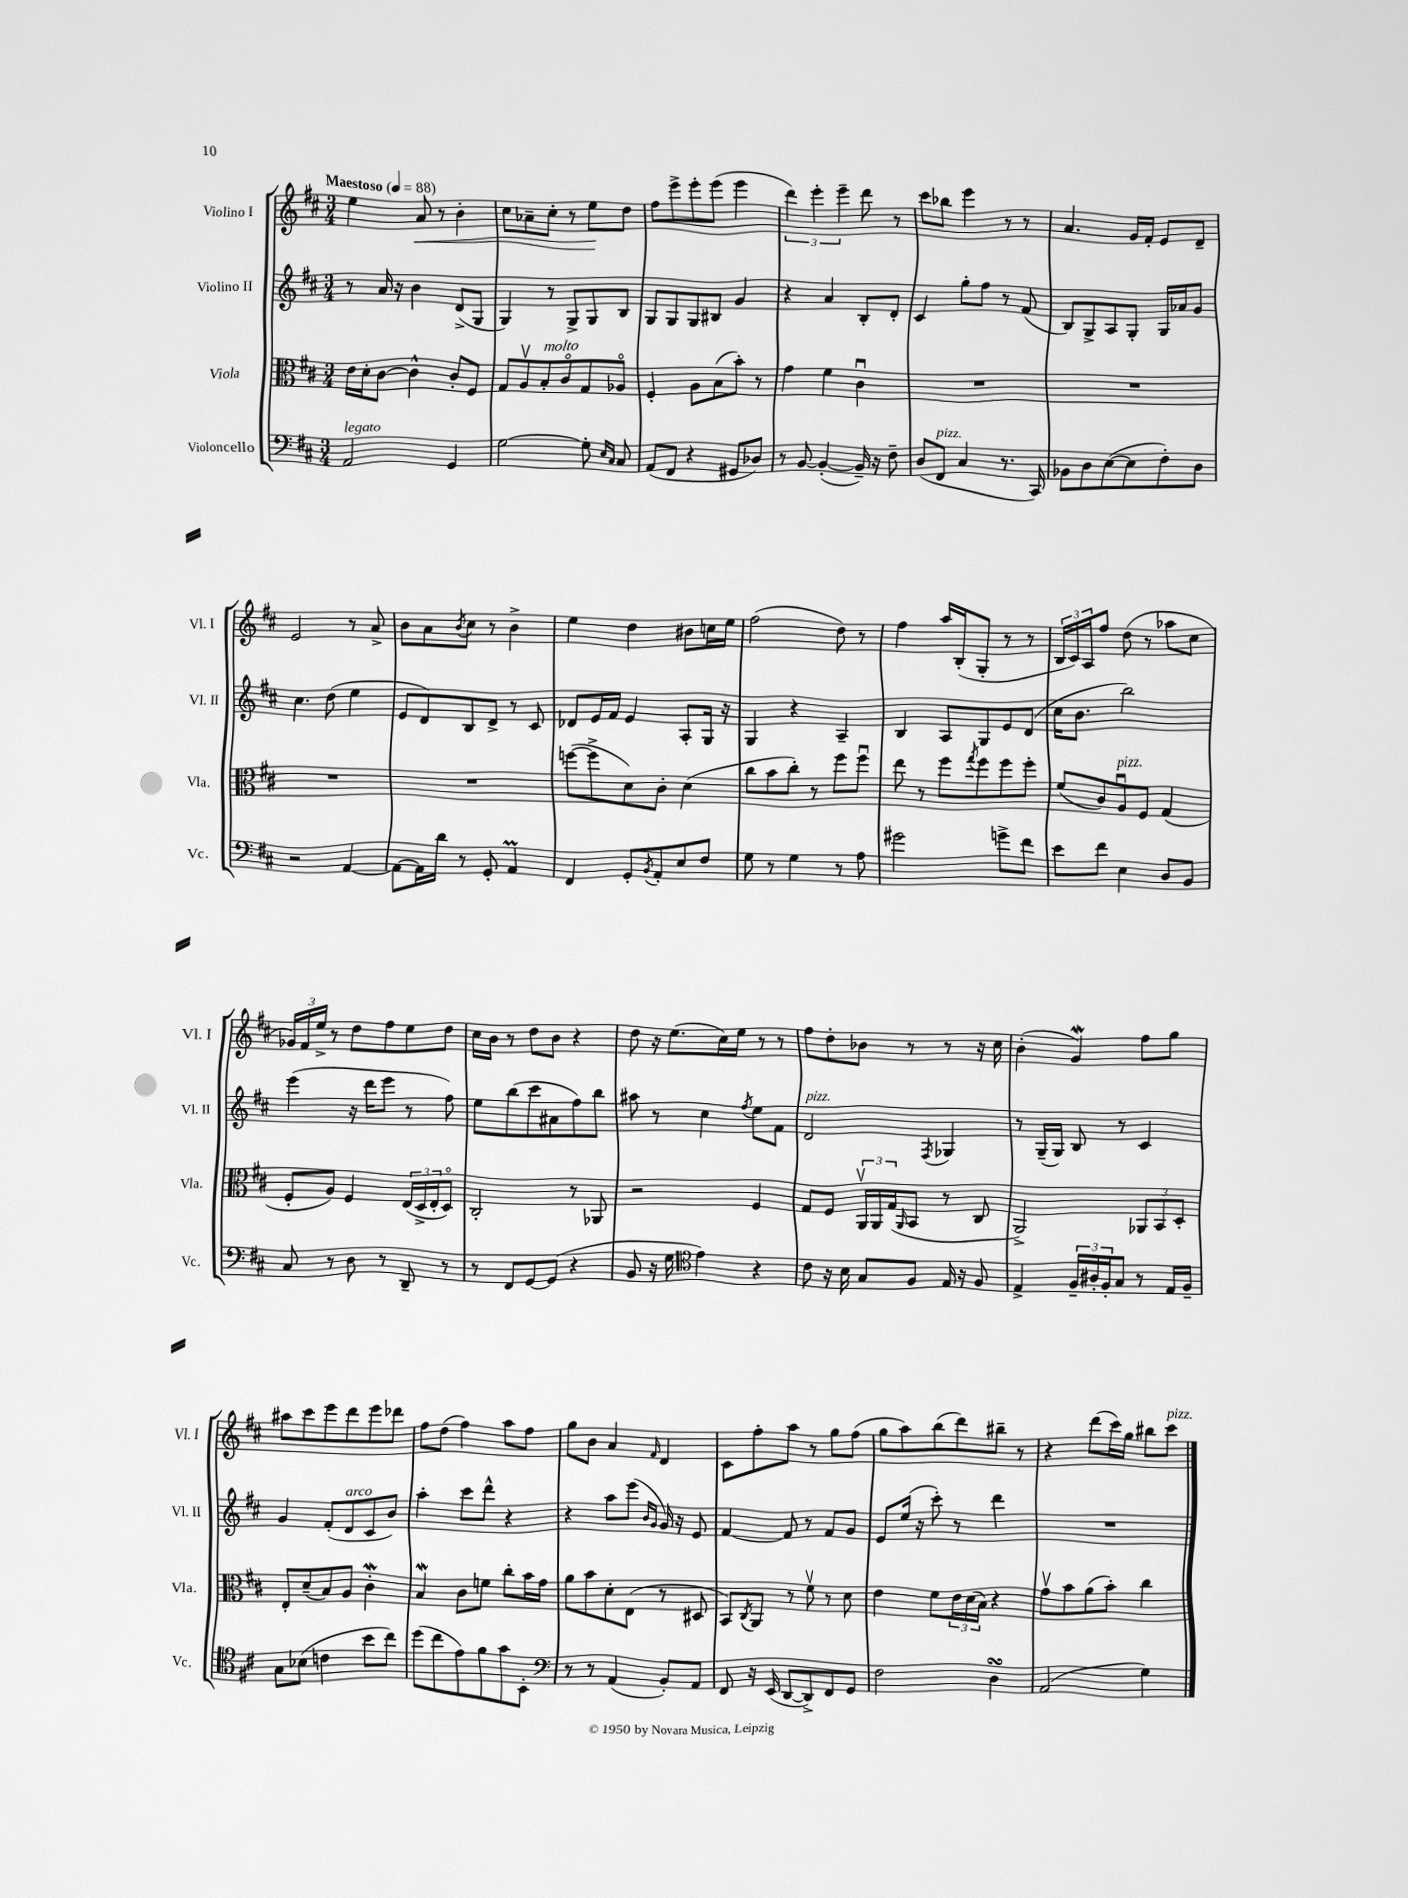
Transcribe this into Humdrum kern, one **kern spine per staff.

**kern	**kern	**kern	**kern
*staff4	*staff3	*staff2	*staff1
*clefF4	*clefC3	*clefG2	*clefG2
*k[f#c#]	*k[f#c#]	*k[f#c#]	*k[f#c#]
*M3/4	*M3/4	*M3/4	*M3/4
*MM88	*MM88	*MM88	*MM88
2AA/	16e\LL	8r	4ee\
.	16d'\J	.	.
.	[8c#\J	16a/	.
.	.	16r	.
.	4c#^^\]	4b\	8a/
.	.	.	8r
4GG/	8c#'/L	(8d^/L	4b'\
.	8F#/J	8G/J	.
=	=	=	=
[2G\	8G/L	4G/)	8cc#\L
.	8Av/	.	8a-~\
.	8B'/	8r	8cc#'\J
.	8c#o/	8G^/L	8r
8G'\]	8G/	8G/	8ee\L
16qqE/LL	.	.	.
16qqC#/JJ	.	.	.
8C#/	8A-o/J	8B/J	8dd\J
=	=	=	=
(8AA/L	4F#'/	8G/L	8ff#\L
8FF#/J	.	8G/	8eee^\
4r	8A\L	8G/	8eee'\
.	(8B\	8B#/J	(8eee\J
8GG#/L	8b'\J)	4g/	4eee\
8D-/J)	8r	.	.
=	=	=	=
8r	4g\	4r	6ddd\)
[8BB/	.	.	.
.	.	.	6eee'\
(4BB'/_	4f#\	4a/	.
.	.	.	6eee~\
16BB~/])	4c#u\	8B'/L	8ddd\
16r	.	.	.
8F#~\	.	8d'/J	8r
=	=	=	=
(8D/L	2.r	4c#/	8ccc#\L
8FF#/J	.	.	8bb-\J
4C#/	.	8gg'\L	4eee\
.	.	8ff#\J	.
8.r	.	8r	8r
.	.	(8f#/	8r
16CC#/)	.	.	.
=	=	=	=
8BB-\L	2.r	8B/L)	4.a/
8D\	.	8G^/	.
([8E\	.	8A/	.
8E\]	.	8G'/J	16g/LL
.	.	.	16f#'/JJ
8F#'\)	.	16G/LL	8e/L
.	.	16a-/J	.
8D\J	.	8g/J	8d~/J
=	=	=	=
2r	2.r	4.cc#\	2e/
.	.	(8dd\	.
[4AA/	.	4ee\	8r
.	.	.	8a^/
=	=	=	=
8AA\_L	2.r	8e/L	8b\L
16AA\]L	.	8d/)	8a\
16d\JJ	.	.	.
.	.	.	8qb/
8r	.	8B/	8cc#\J
8GG'/	.	8d^/J	8r
4AA/	.	8r	4b^\
.	.	8c#/	.
=	=	=	=
4FF#/	([8ff\L	8d-/L	4ee\
.	8ff^\]	16e/L	.
.	.	16f#/JJ	.
8GG'/L	8d\)	4e/	4dd\
8qBB/	.	.	.
8AA'/	8c#'\J	.	.
8E/	(4d\	8A'/L	8b#\L
8F#/J	.	16G/Jk	16cc\L
.	.	16r	16ee\JJ
=	=	=	=
8G\	8cc#\L	4G/	(2ff#\
8r	8b\	.	.
4G\	8cc#'\J)	4r	.
.	8r	.	.
8r	8ff#\L	4A~/	8dd\)
8A\	8ff#u\J	.	8r
=	=	=	=
2g#\	8ee\	4B/	4ff#\
.	8r	.	.
.	8ff#\L	8A/L	16aa/LL
.	.	.	(16B'/J
.	8qgg/	.	.
.	8ff#\	8G/	8G'/J
8g^\L	8ff#\	8e/	8r
8f#\J	8ff#'\J	(8d/J	8r
=	=	=	=
8e\L	(8f#/L	16cc#\LK	24B/LL
.	.	.	24c#/)
.	.	8.b\J	.
.	.	.	24A/J
8f#\J	8c#/)	.	8ff#/J
4E\	8Au/	2bb\)	(8dd\
.	8F#/J	.	8r
8D/L	(4G/	.	8aa-\L
8BB/J	.	.	8cc#\J
=	=	=	=
8C#/	8F#'/L	(4eee\	24g-/LL)
.	.	.	24f#/
.	.	.	24ee^/JJ
8r	8A/J)	.	8r
8D\	4F#/	16r	8dd\L
.	.	16ddd\LK	.
8r	.	8eee\J	8ff#\
8DD~/	(24E/LL	8r	8ee\
.	24D^/	.	.
.	24E'/J	.	.
8r	8Do/J)	8ff#\)	8dd\J
=	=	=	=
8r	2C#'/	8ee\L	16cc#\LL
.	.	.	16b\JJ
8FF#/L	.	(8bb\	8r
[8GG/	.	8ccc#\	8dd\L
(8GG/]J	.	8a#\	8b\J
4r	8r	8ff#\)	4r
.	8AA-/	8bb\J	.
=	=	=	=
8BB/	2r	8aa#\	8dd\
16r	.	8r	16r
16G\	.	.	(8.ee\L
*clefC4	*	*	*
4e\)	.	4cc#\	.
.	.	.	16cc#\L)
.	.	.	16ee\JJ
.	.	8qff#/	.
4r	4F#/	8ee\L	8r
.	.	8f#\J	8r
=	=	=	=
8c#\	8G/L	2d/	8ff#\L
16r	8F#/J	.	8dd'\
16B\	.	.	.
8G/L	24AAv/LL	.	8b-\J
.	24AA/	.	.
.	(24G/J	.	.
.	16qqAA/	.	.
8F#/J	8BB/J	.	8r
.	.	8qF#/	.
16E/	8r	4G-/	8r
16r	.	.	.
8F#/	8C#/	.	16r
.	.	.	16cc#\
=	=	=	=
4E^/	2AA^/)	8r	(4b'\
.	.	(16G~/LL	.
.	.	16G/JJ)	.
24F#~/LL	.	8B/	4g/)
24A#'/	.	.	.
24F#'/J	.	.	.
8G/J	.	8r	.
8r	12AA-/L	4c#/	8ff#\L
.	12BB/	.	.
16E/LL	.	.	8gg\J
.	12D'/J	.	.
16F#~/JJ	.	.	.
=	=	=	=
8G\L	8E'/L	4g/	8aa#\L
(8B-\J	(8d~/	.	8ccc#\
4c\	8B/)	(8f#'/L	8eee\
.	8A/J	8d/	8ddd\
8b\L	4c#'\	8c#/	8eee\
8cc#\J)	.	8b/J)	8ddd-\J
=	=	=	=
(8dd\L	4B/	4aa'\	8ff#\L
8cc#\	.	.	(8dd\J
8e\)	8c#\L	8ccc#\L	4ff#\)
8f#\	8f\J	8ddd^^\J	.
8g\	8cc#'\L	4r	8aa\L
8BB'\J	16b\L	.	8ff#\J
.	16g\JJ	.	.
=	=	=	=
*clefF4	*	*	*
8r	8a\L	4r	8gg\L
8r	8b\	.	8b\J
(4AA/	8d'\	8aa\L	4a/
.	(8E\J	(8eee\J	.
.	.	16qqb/LL	.
.	.	16qqg/JJ	16qqf#/
8BB'/L)	8r	16g/)	4d/
.	.	16r	.
8AA/J	8D#/	8e/	.
=	=	=	=
8FF#/	8BB/L)	[4f#/	8c#\L
.	8qC#/	.	.
16r	8AA/J	.	8ff#'\
(16EE/	.	.	.
[8DD/L	8r	8f#/]	8aa\J
8DD^/])	8f#v\	8r	8r
8FF#/	8r	8f#/L	8gg\L
8GG/J	8d\	8g/J	(8ff#\J
=	=	=	=
2F#\	4e\	8e/L	8gg\L
.	.	(16ee/Jk	8aa\)
.	.	16r	.
.	8f#\L	8ccc#'\)	(8bb\
.	24e\L	8r	8ddd\)
.	(24d\	.	.
.	24B\JJ)	.	.
4D\	4r	4ddd\	8bb#~\J
.	.	.	8r
=	=	=	=
(2AA/	8gv\L	2.r	4r
.	8b\	.	.
.	(8a\	.	(8ddd\L
.	8b'\J)	.	16ccc#\L)
.	.	.	16gg\JJ
4G\)	4cc#\	.	8bb#\L
.	.	.	8ccc#\J
==	==	==	==
*-	*-	*-	*-
